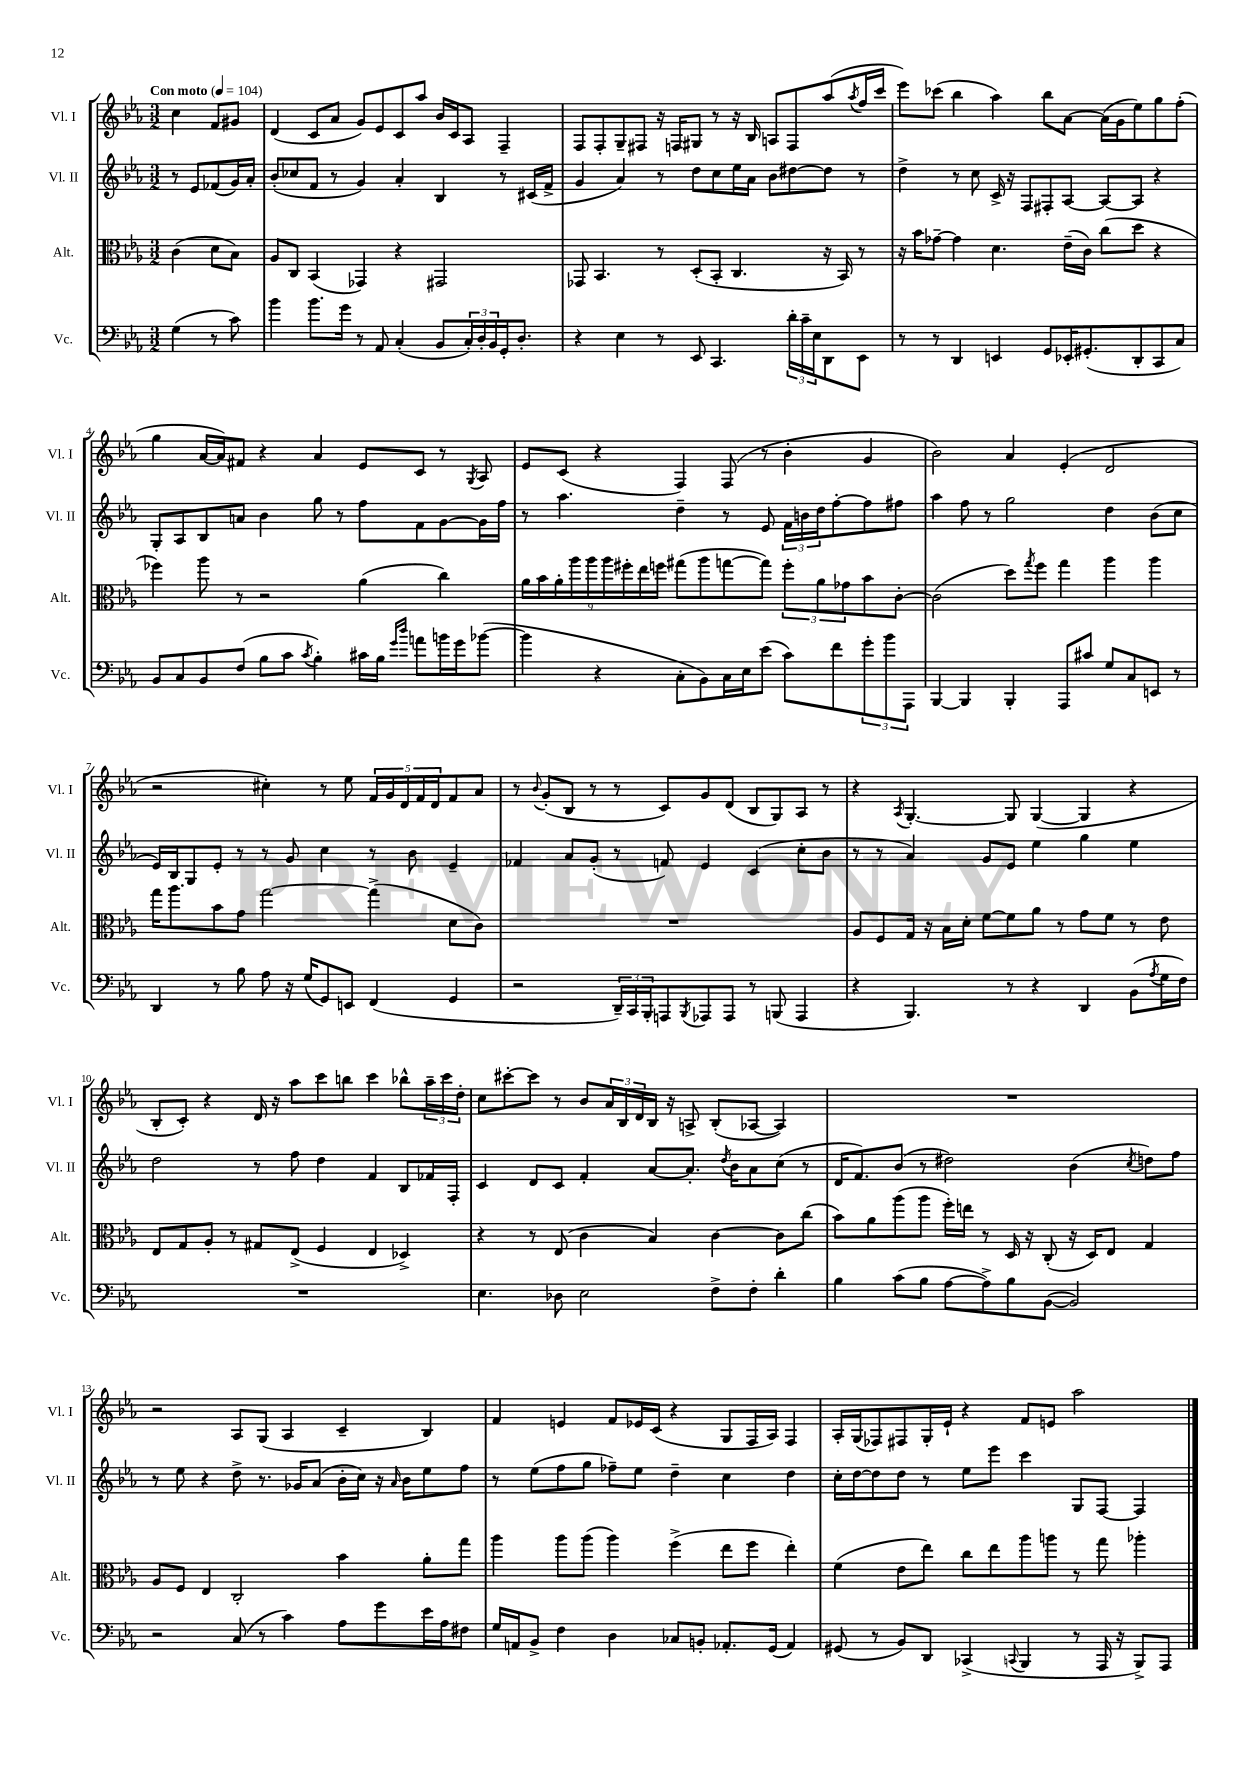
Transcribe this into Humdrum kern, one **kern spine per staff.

**kern	**kern	**kern	**kern
*staff4	*staff3	*staff2	*staff1
*clefF4	*clefC3	*clefG2	*clefG2
*k[b-e-a-]	*k[b-e-a-]	*k[b-e-a-]	*k[b-e-a-]
*M3/2	*M3/2	*M3/2	*M3/2
*MM104	*MM104	*MM104	*MM104
(4G	(4c	8r	4cc
.	.	8e-	.
8r	8d	(8f-	8f
8c)	8B-)	16g)	8g#
.	.	16a-'	.
=	=	=	=
4b-	8A-	(8b-'	(4d
.	8C	8cc-	.
8.b-	(4BB-	8f	8c
.	.	8r	8a-
16g	.	.	.
8r	4GG-)	4g)	8g)
8AA-	.	.	8e-
(4C'	4r	4a-'	8c
.	.	.	8aa-
8BB-	2GG#	4B-	16b-
.	.	.	16c
24C')	.	.	8A-
24D'	.	.	.
24BB-	.	.	.
16GG'	.	8r	4F~
8.D'	.	.	.
.	.	(16c#	.
.	.	16f^	.
=	=	=	=
4r	8GG-	4g	8F
.	4.BB-	.	8F'
4E-	.	4a-)	8G~
.	.	.	8F#
8r	8r	8r	16r
.	.	.	16F
8EE-	(8D'	8dd	8G#
4.CC	8BB-'	8cc	8r
.	4.C	16ee-	16r
.	.	16a-	16B-
.	.	8b-	8A
24d'	.	[8dd#	8F
24c~	.	.	.
24E-	.	.	.
8DD	16r	8dd#]	(8aa-
.	16BB-)	.	.
.	.	.	8qaa-
8EE-	8r	8r	16ff
.	.	.	16ccc
=	=	=	=
8r	16r	4dd^	8eee-)
.	16b-	.	.
8r	[8g-~	.	(8ccc-
4DD	4g-]	8r	4bb-
.	.	8cc	.
4EE	4.d	16c^	4aa-)
.	.	16r	.
.	.	8F	.
8GG	.	8F#'	8bb-
16EE-'	(16e-~	[8A-	[8a-
(8.GG#'	16c)	.	.
.	(8cc	8A-_	(16a-]
.	.	.	16g
8DD'	8dd	8A-]	8ee-)
8CC	4r	4r	8gg
8C)	.	.	(8ff'
=	=	=	=
8BB-	4ff-)	8G'	4gg
8C	.	8A-	.
8BB-	8aa-	8B-	[16a-
.	.	.	16a-])
(8F	8r	8a	8f#
8B-	2r	4b-	4r
8c	.	.	.
8qc	.	.	.
4B-')	.	8gg	4a-
.	.	8r	.
16c#	(4a-	8ff	8e-
16B-	.	.	.
16qqg	.	.	.
16qqdd	.	.	.
8a	.	8f	8c
16b	4cc)	[8g	8r
16g	.	.	.
.	.	.	8qG
([8b-	.	16g]	8A-
.	.	16ff	.
=	=	=	=
4b-]	18a-	8r	8e-
.	18b-	.	.
.	18a-'	.	.
.	.	4.aa-	(8c
.	18aa-	.	.
.	18aa-	.	.
4r	.	.	4r
.	18aa-	.	.
.	18ff#'	.	.
.	18ee-	.	.
.	18ff	.	.
8C'	(8gg#	4dd~	4F)
8BB-)	8aa-	.	.
16C	[8gg	8r	(8F
16E-	.	.	.
(8e-	8gg])	8e-	8r
8c)	12ff'	24f	4b-'
.	.	24b	.
.	12a-	24dd	.
8f	.	[8ff'	.
.	12g-	.	.
12g'	8b-	8ff]	4g
12b-	.	.	.
.	[8c'	8ff#	.
12AAA-	.	.	.
=	=	=	=
[4BBB-	(2c]	4aa-	2b-)
4BBB-]	.	8ff	.
.	.	8r	.
4BBB-'	8dd)	2gg	4a-
.	8qgg	.	.
.	8ff	.	.
8AAA-	4gg	.	(4e-'
8c#	.	.	.
8G	4aa-	4dd	2d
8C	.	.	.
8EE	4aa-	(8b-	.
8r	.	8cc	.
=	=	=	=
4DD	16gg	16e-)	2r
.	8.aa-	16B-	.
.	.	8G	.
8r	8b-	8e-'	.
8B-	8g	8r	.
8A-	[2gg	8r	4cc#')
16r	.	8g	.
(16G	.	.	.
8GG)	.	4cc	8r
8EE	.	.	8ee-
(4FF	(4gg^]	8r	20f
.	.	.	20g
.	.	.	20d
.	.	8b-	.
.	.	.	20f
.	.	.	20d
4GG	8d	4e-~	8f
.	8c)	.	8a-
=	=	=	=
2r	1.r	4f-	8r
.	.	.	8qqb-
.	.	.	(8g'
.	.	8a-	8B-
.	.	(8g'	8r
24DD~)	.	8r	8r
24CC	.	.	.
24BBB-'	.	.	.
8AAA	.	8f)	8c)
8qBBB-	.	.	.
8AAA-	.	4e-	8g
8AAA-	.	.	(8d
8r	.	(4c	8B-
(8BBB	.	.	8G)
4AAA-	.	8cc'	8A-
.	.	8b-	8r
=	=	=	=
4r	8A-	8r	4r
.	8F	8r	.
.	.	.	8qA-
4.BBB-)	16G	4a-)	[4.G'
.	16r	.	.
.	16B-	.	.
.	16d'	.	.
.	[8f	8g	.
8r	8f]	8e-	8G]
4r	8a-	4ee-	([4G
.	8r	.	.
4DD	8g	4gg	4G]
.	8f	.	.
(8BB-	8r	4ee-	4r
8qA-	.	.	.
16G	8e-	.	.
16F)	.	.	.
=	=	=	=
1.r	8E-	2dd	8B-'
.	8G	.	8c')
.	8A-'	.	4r
.	8r	.	.
.	8G#	8r	16d
.	.	.	16r
.	(8E-^	8ff	8aa-
.	4F	4dd	8ccc
.	.	.	8bb
.	4E-	4f	4ccc
.	4D-^)	8B-	8bb-^^
.	.	16f-	24aa-~
.	.	.	24ccc
.	.	16F'	.
.	.	.	24dd'
=	=	=	=
4.E-	4r	4c	8cc
.	.	.	[8ccc#'
.	8r	8d	8ccc#]
8D-	(8E-	8c	8r
2E-	4c	4f'	8b-
.	.	.	24a-
.	.	.	24B-
.	.	.	24d
.	4B-)	[8a-	16B-
.	.	.	16r
.	.	8.a-']	8A^
8F^	[4c	.	(8B-'
.	.	8qdd	.
.	.	16b-	.
8F'	.	8a-	[8A-
4d'	8c]	(8cc	4A-])
.	(8cc	8r	.
=	=	=	=
4B-	8b-)	16d	1.r
.	.	8.f)	.
.	8a-	.	.
(8c	(8aa-	(8b-	.
8B-	8aa-	8r	.
[8A-	16ff')	2dd#)	.
.	16ee	.	.
8A-^])	8r	.	.
8B-	16D	.	.
.	16r	.	.
([8BB-	(8C'	.	.
2BB-])	16r	(4b-	.
.	16D)	.	.
.	8E-	.	.
.	.	8qcc	.
.	4G	8dd)	.
.	.	8ff	.
=	=	=	=
2r	8A-	8r	2r
.	8F	8ee-	.
.	4E-	4r	.
(8C	2C'	8dd^	8A-
8r	.	8.r	(8G
4c)	.	.	4A-
.	.	16g-	.
.	.	(8a-	.
8A-	4b-	16b-'	4c~
.	.	16cc)	.
8g	.	16r	.
.	.	16qqa-	.
.	.	16b-	.
16e-	8a-'	8ee-	4B-)
16A-	.	.	.
8F#	8gg	8ff	.
=	=	=	=
16G	4aa-	8r	4f
16AA	.	.	.
8BB-^	.	(8ee-	.
4F	8aa-	8ff	4e
.	(8aa-	8gg	.
4D	4aa-)	8ff-~)	8f
.	.	8ee-	16e-
.	.	.	(16c
8C-	(4ff^	4dd~	4r
8BB'	.	.	.
8.AA-'	8ee-	4cc	8G
.	8ff	.	16F
(16GG	.	.	16A-)
4AA-)	4ee-')	4dd	4F
=	=	=	=
(8GG#	(4f	16cc'	16A-'
.	.	[16dd	(16G
8r	.	8dd]	8F-)
8BB-)	8e-	8dd	8F#
8DD	8ee-)	8r	16G'
.	.	.	16e-`
(4CC-^	8cc	8ee-	4r
.	8ee-	8eee-	.
8qqCC	.	.	.
4BBB-	8aa-	4ccc	8f
.	8aa	.	8e
8r	8r	8G	2aa-
16AAA-	8gg	[8F	.
16r	.	.	.
8BBB-^)	4aa-'	4F]	.
8AAA-	.	.	.
==	==	==	==
*-	*-	*-	*-
